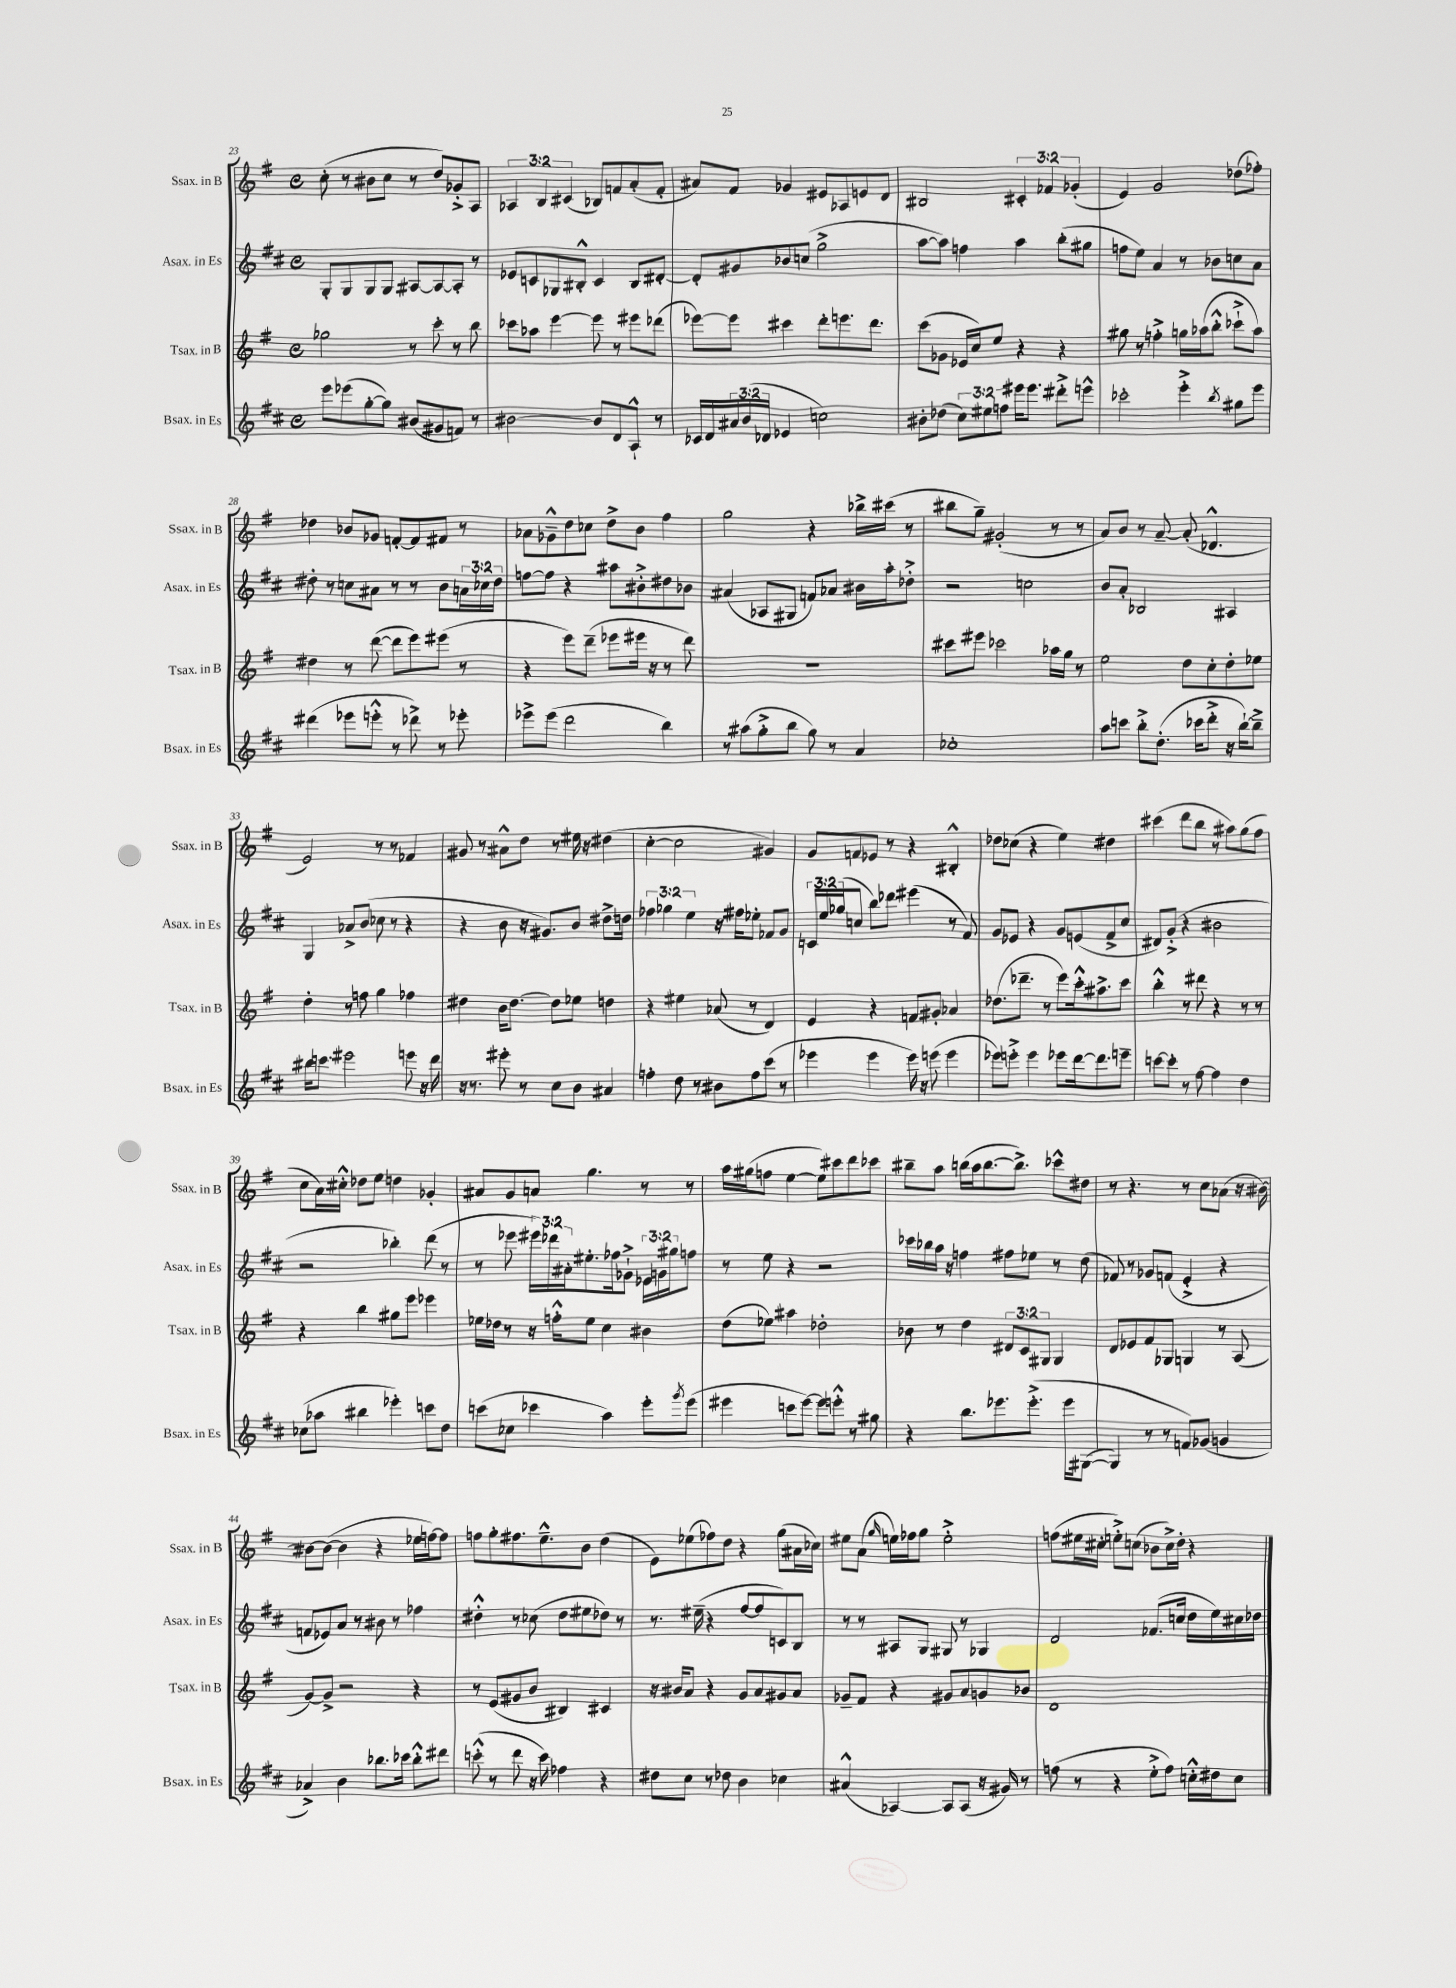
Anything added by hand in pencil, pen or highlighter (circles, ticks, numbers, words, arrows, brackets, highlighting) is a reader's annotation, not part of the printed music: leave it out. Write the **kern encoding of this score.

**kern	**kern	**kern	**kern
*staff4	*staff3	*staff2	*staff1
*clefG2	*clefG2	*clefG2	*clefG2
*k[f#c#]	*k[f#]	*k[f#c#]	*k[f#]
*M4/4	*M4/4	*M4/4	*M4/4
*met(c)	*met(c)	*met(c)	*met(c)
8eee	2gg-	8G'	(8cc'
(8eee-	.	8G	8r
[8gg'	.	8G	8b#
8gg])	.	8G	8cc
(8b#	8r	[8A#	8r
8g#	8ccc'	8A#_	8dd)
8f)	8r	8A#']	8g-'^
8r	8bb	8r	8A
=	=	=	=
[2b#	8ccc-	8e-	6A-
.	8aa-	8c	.
.	.	.	6B
.	[4eee	8G-	.
.	.	.	(6c#
.	.	8B#'^^	.
8b#]	8eee]	4c	8B-)
8d	8r	.	8f
8A`^^	8eee#	8B#	(8a'
8r	(8ddd-	[8d#'	8f'
=	=	=	=
16c-	[8eee-)	8d#']	8a#)
16d	.	.	.
24a#	8eee-]	8g#	8f#
(24b	.	.	.
24d-	.	.	.
4e-	4ccc#	8b-	4g-
.	.	(8cc	.
2cc)	8ddd'	2gg^	8e#
.	8.eee	.	8A-
.	.	.	8e
.	8.ddd	.	.
.	.	.	8d
=	=	=	=
8b#'	(8ccc	[8aa	2B#
(8dd-	8g-	8aa])	.
12cc#)	16e-	4ff	.
.	16cc)	.	.
12ee#	.	.	.
.	8ee	.	.
12ff	.	.	.
16eee#	4r	4aa	6c#'
8.eee#	.	.	.
.	.	.	6f-
8ddd#'^	4r	(8bb'	.
.	.	.	(6g-'
8eee^^	.	8gg#	.
=	=	=	=
2ccc-'	8gg#	8ff	4e)
.	8r	8ee)	.
.	4ff'^	4a	2g
4eee'^	16gg	8r	.
.	(16aa-	.	.
.	8bb'^^	8b-	.
8qbb	.	.	.
8gg#	8ccc-`^	8cc	(8dd-
8eee	8aa-)	8a	8ff-')
=	=	=	=
(4ddd#	4dd#	8dd#'	4dd-
.	.	8r	.
8eee-	8r	8cc	8b-
8eee'^^	([8ddd	8a#	8g-
8r	8ddd]	8r	[8f'
8ddd-^)	8eee)	8r	8f]
8r	(8eee#	8b	8f#
8eee-'	8r	24a	8r
.	.	24cc-	.
.	.	24dd#	.
=	=	=	=
8eee-^	4r	[8ff	8a-
(8eee-	.	8ff]	8g-~^^
2ddd	8eee)	4r	8dd
.	(8ddd~	.	8cc-
.	8eee-	8aa#	8dd^
.	16eee#	8b#'^	8b
.	16r	.	.
4bb)	8r	8dd#	4ff#
.	8ddd)	8b-	.
=	=	=	=
8r	1r	(4a#	2gg
(8aa#	.	.	.
8gg'^	.	8A-	.
8bb	.	8G#	.
8gg)	.	8f)	4r
8r	.	8a-	.
4a	.	16b#	16bb-^
.	.	16aa'	(16ccc#
.	.	8dd-'^	8r
=	=	=	=
1cc-'	8ccc#	2r	8bb#
.	8eee#	.	8gg~)
.	2ccc-	.	(2g#'
.	.	2cc	.
.	16aa-	.	8r
.	16gg	.	.
.	8r	.	8r
=	=	=	=
8aa	2ee	8b	8a)
8ccc	.	8a'	8b
8bb'^	.	2B-	8r
(8.dd'	.	.	[8a~
.	8dd	.	(8a']
16ccc-	.	.	.
8ddd'^	8cc'	.	4.d-^^
16r	8dd'	4A#	.
[16bb`)	.	.	.
8bb~^]	8ee-	.	.
=	=	=	=
16bb#	4dd'	4G	2e)
8.ccc	.	.	.
2eee#	8r	8a-^	.
.	8ff	(8b	.
.	4gg	8cc-	8r
.	.	8r	8r
8eee	4ff-	4r	4f-
16r	.	.	.
16ddd	.	.	.
=	=	=	=
16r	4dd#	4r	8g#
8.r	.	.	.
.	.	.	8r
8eee#'	16b	8b	8a#^^
.	[8.dd#	.	.
8r	.	16r	8dd
.	.	8.g#)	.
8cc#	8dd#]	.	8r
8b	8ee-	8b	16ee#
.	.	.	16r
4a#	4dd	8.dd#^	(4dd#
.	.	16dd	.
=	=	=	=
4ff'	4r	6ff-	[4cc'
.	.	6gg-	.
8dd	4ee#	.	2cc]
.	.	6ee	.
8r	.	.	.
8b#	(8a-	16r	.
.	.	16ff#	.
8ff	8r	8ee-'	.
(8ccc#	4d)	8f-	4g#)
8r	.	8g	.
=	=	=	=
4eee-	4e	24c	8g
.	.	24ee	.
.	.	(24gg-	.
.	.	8cc	8f
4eee-	4r	8bb)	8e-
.	.	8ddd-	8r
16eee-)	8f	(4eee#	4r
16r	.	.	.
(8eee	8g#'	.	.
4eee	4a-	8r	4B#'^^
.	.	8f#)	.
=	=	=	=
8eee-)	(8.dd-	8g	8dd-
8eee'^	.	8e-	(8cc-
.	8.ddd-~	.	.
4eee	.	4r	4r
.	8r	.	.
8eee-	8eee)	8g	4ee)
[16ddd	16ccc'^^	(8e	.
8.ddd]	8.aa#^	.	.
.	.	8f#^	4dd#
8eee~	8ccc	8cc#	.
=	=	=	=
[8ccc	4bb'^^	8d#)	(4ccc#
8ccc']	.	(8g'^	.
8r	8r	4r	8ddd
[8ff#	8ddd#	.	8bb
4ff#]	4r	2b#	8r
.	.	.	8aa#)
4dd	8r	.	(8gg
.	8r	.	8ff#
=	=	=	=
(8cc-	4r	2r	8cc
8aa-	.	.	16a)
.	.	.	16cc#'^^
4bb#	4bb	.	8dd-
.	.	.	8ee
4eee-')	8gg#	4bb-')	4dd
.	8eee	.	.
8ccc	4eee-	(8ddd	4g-'
8dd	.	8r	.
=	=	=	=
(8ccc	16ee-	8r	8a#
.	16dd-	.	.
8cc-	8r	8eee-	8g
4ccc-	16r	24eee#)	8a
.	.	24ddd-	.
.	16ff'^^	.	.
.	.	24a#'	.
.	8ee-	8.ee#'	4.gg
4aa)	4cc	.	.
.	.	16ff-	.
.	.	8g-`^	.
8eee'	4b#	24e-	8r
.	.	24g	.
.	.	24gg#	.
8qggg	.	.	.
(8eee	.	8ff	8r
=	=	=	=
4eee#	(8dd	8r	16aa
.	.	.	(16gg#
.	8ee-)	8ee	8ff
8ccc	4aa#	4r	[4ee
[8eee#)	.	.	.
8eee#]	2dd-'	2r	8ee])
8eee'^^	.	.	8ccc#
8r	.	.	8ddd
8gg#	.	.	8ccc-
=	=	=	=
4r	8b-	16ccc-	8bb#~
.	.	16bb-	.
.	8r	16aa	8aa
.	.	16r	.
8.bb	4dd	4ff	(16bb
.	.	.	16aa
.	.	.	[8.bb
8.eee-	.	.	.
.	12d#	8ff#	.
.	.	.	8.bb^])
.	12c	.	.
&(8.eee-'^	.	8ee-	.
.	12G#	.	.
.	4G#	8r	8ccc-^^
16eee-	.	.	.
([8G#	.	(8dd	8dd#
=	=	=	=
4G#])	8d	8f-)	8r
.	8e-	8r	4.r
8r	8f#	8g-	.
8r	8G-	(8f	.
8f&)	4G	4e'^	8r
(8g-	.	.	8cc
4g	8r	4r	(8a-
.	(8A	.	16r
.	.	.	[16b#)
=	=	=	=
4a-^)	[8g)	8f	8b#_
.	8g^]	8e-)	(8b#_
4b	2r	8a	4b#]
.	.	8r	.
8.bb-	.	8b#	4r
.	.	8r	.
16ccc-	.	.	.
8bb-'^^	4r	4ff-	16ee-
.	.	.	[16ff)
8ddd#	.	.	8ff]
=	=	=	=
(8ccc'^^	8r	4dd#'^^	8ff
8r	(8e	.	8gg'
8ddd	8g#	8r	8.ff#
16r	8b	(8cc-	.
16ccc)	.	.	8.ee~^^
4ff-	4B#)	8dd#	.
.	.	8ee#	8b
4r	4c#	8dd-)	(4dd
.	.	8r	.
=	=	=	=
8dd#	16r	8.r	8e)
.	16b#	.	.
8cc#	8a	.	(8ee-
.	.	(16ee#~	.
8r	4r	4r	8ff-)
8dd-	.	.	8dd
4b	8g	[8ff#	4r
.	8a	8ff#]	.
4cc-	8g#	8c)	(8gg
.	8a	8B	16a#
.	.	.	16cc-)
=	=	=	=
(4a#^^	8g-~	8r	8ee#
.	8f#	8r	(8a
.	.	.	16qqgg
[4A-)	4r	8A#	16ee)
.	.	.	16ff-
.	.	8G	8gg
8A-]	8g#	8G#	2ee'^
(8A-	8a	8r	.
16r	8g	4G-	.
16g#)	.	.	.
8r	8b-	.	.
=	=	=	=
(8ff	1d	2d	(8ff
8r	.	.	16ee#
.	.	.	16cc#'
4r	.	.	8ee'^)
.	.	.	(8cc
8ee'^	.	(8.f-	8b-
8ff)	.	.	16cc^)
.	.	16cc	16dd'
16cc'^^	.	16dd	4r
16dd#	.	16ee)	.
8cc	.	16cc#	.
.	.	16dd-	.
==	==	==	==
*-	*-	*-	*-
